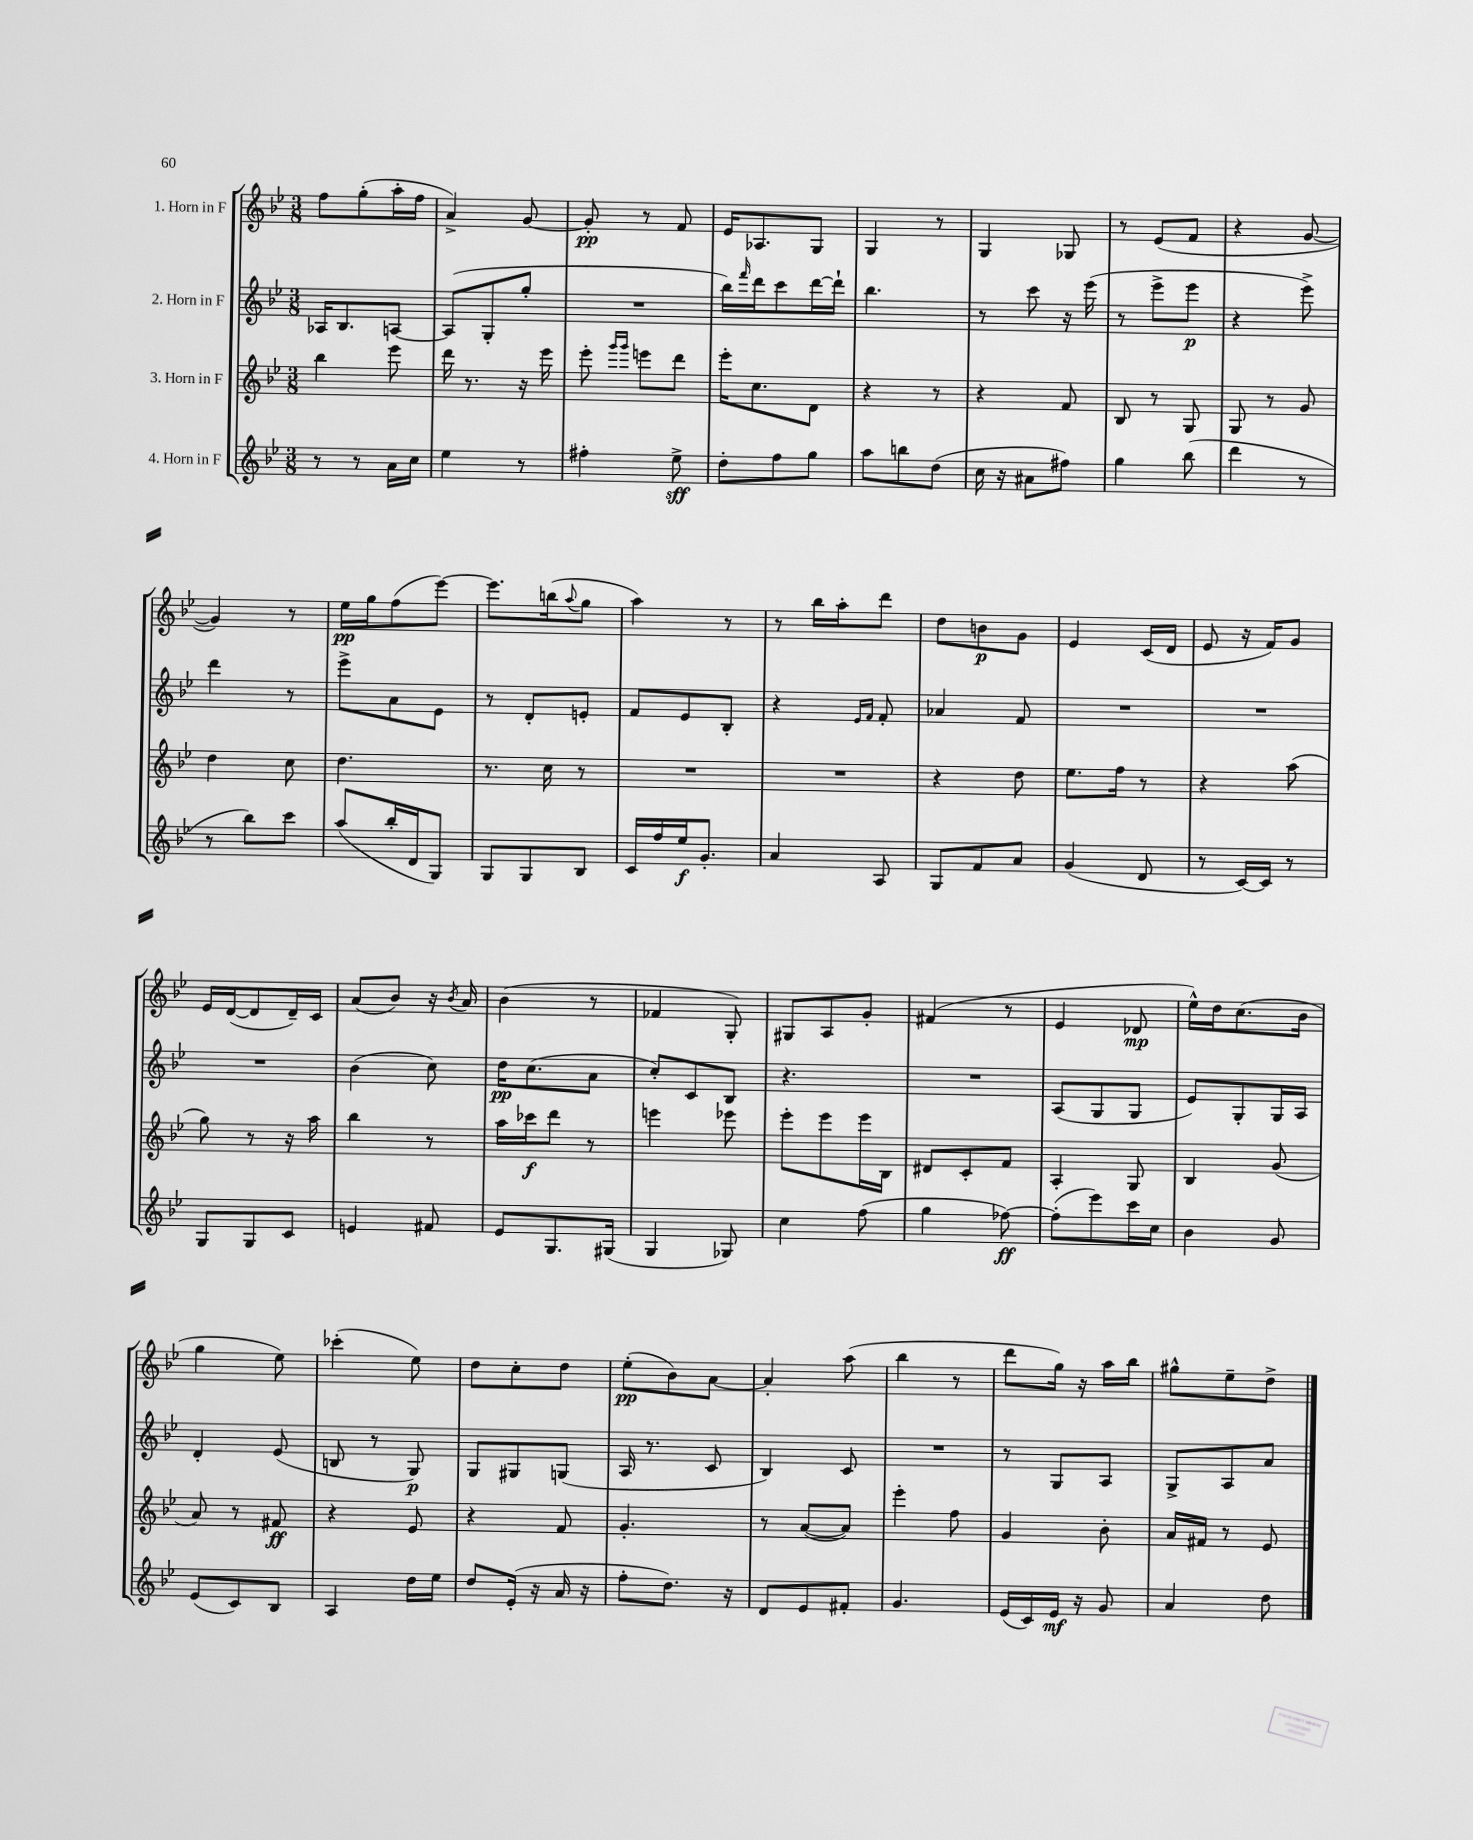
<<
\new StaffGroup <<
\new Staff = "s0" \with { instrumentName = "1. Horn in F" } {
    \clef treble \key bes \major \numericTimeSignature \time 3/8
    f''8 g''8-.( a''16-. f''16 |
    a'4->) g'8~ |
    g'8-.\pp r8 f'8 |
    ees'16 aes8. g8 |
    g4 r8 |
    g4 ges8 |
    r8 ees'8( f'8 |
    r4 g'8~ |
    g'4) r8 |
    ees''16\pp g''16 f''8( ees'''8~) |
    ees'''8. b''16( \appoggiatura { a''8 } g''8 |
    a''4) r8 |
    r8 bes''16 a''16-. d'''8 |
    d''8 b'8\p g'8 |
    ees'4 c'16( d'16 |
    ees'8 r16 f'16) g'8 |
    ees'16 d'16~( d'8 d'16--) c'16 |
    a'8( bes'8) r16 \acciaccatura { bes'8 } a'16 |
    bes'4( r8 |
    fes'4 g8-.) |
    gis8 a8 g'8-. |
    fis'4( r8 |
    ees'4 des'8\mp |
    ees''16-^) d''16 c''8.( bes'16 |
    g''4 ees''8) |
    ces'''4-.( ees''8) |
    d''8 c''8-. d''8 |
    ees''8-.\pp( bes'8) a'8~ |
    a'4-. a''8( |
    bes''4 r8 |
    d'''8 g''16) r16 a''16 bes''16 |
    gis''8-^ ees''8-- d''8-> \bar "|." |
}
\new Staff = "s1" \with { instrumentName = "2. Horn in F" } {
    \clef treble \key bes \major \numericTimeSignature \time 3/8
    aes16 bes8. a8~ |
    a8( g8-. g''8-. |
    R4. |
    bes''16) \grace { f'''16 } d'''16 c'''8 d'''16~ d'''16-! |
    bes''4. |
    r8 c'''8 r16 ees'''16( |
    r8 ees'''8-> ees'''8\p |
    r4 ees'''8->) |
    d'''4 r8 |
    ees'''8-> a'8 ees'8 |
    r8 d'8-. e'8-. |
    f'8 ees'8 bes8-. |
    r4 \grace { ees'16 f'16 } f'8-. |
    aes'4 f'8 |
    R4. |
    R4. |
    R4. |
    bes'4( c''8) |
    d''16\pp c''8.( a'8 |
    c''8-.) c'8 bes8 |
    r4. |
    R4. |
    a8( g8 g8 |
    ees'8) g8-. g16 a16 |
    d'4-. ees'8( |
    b8 r8 g8\p) |
    g8 gis8 g8( |
    a16 r8. c'8 |
    bes4) c'8 |
    R4. |
    r8 g8 a8 |
    g8-> a8 a'8 \bar "|." |
}
\new Staff = "s2" \with { instrumentName = "3. Horn in F" } {
    \clef treble \key bes \major \numericTimeSignature \time 3/8
    bes''4 ees'''8 |
    d'''16 r8. r16 ees'''16 |
    ees'''8-. \grace { g'''16 g'''16 } e'''8 d'''8 |
    ees'''16-. c''8. d'8 |
    r4 r8 |
    r4 f'8 |
    bes8 r8 g8 |
    g8 r8 g'8 |
    d''4 c''8 |
    d''4. |
    r8. c''16 r8 |
    R4. |
    R4. |
    r4 d''8 |
    ees''8. f''16 r8 |
    r4 a''8( |
    g''8) r8 r16 a''16 |
    bes''4 r8 |
    a''16 ces'''16\f d'''8 r8 |
    e'''4 ees'''8 |
    ees'''8-. ees'''8 ees'''16 bes16 |
    dis'8 c'8-. f'8 |
    a4-. g8 |
    bes4 g'8( |
    a'8) r8 fis'8\ff |
    r4 ees'8 |
    r4 f'8 |
    g'4.-. |
    r8 a'8~( a'8) |
    ees'''4-. f''8 |
    g'4 bes'8-. |
    a'16 fis'16 r8 ees'8 \bar "|." |
}
\new Staff = "s3" \with { instrumentName = "4. Horn in F" } {
    \clef treble \key bes \major \numericTimeSignature \time 3/8
    r8 r8 a'16 c''16 |
    ees''4 r8 |
    fis''4-. ees''8->\sff |
    d''8-. f''8 g''8 |
    a''8 b''8 d''8( |
    c''16 r16 ais'8 fis''8) |
    g''4 bes''8( |
    d'''4 r8 |
    r8 bes''8) c'''8 |
    a''8( bes''16-. d'16 g8) |
    g8 g8 bes8 |
    c'16 f''16 ees''16\f g'8.-. |
    a'4 a8 |
    g8 f'8 a'8 |
    g'4( d'8 |
    r8 c'16~) c'16 r8 |
    g8 g8 c'8 |
    e'4 fis'8 |
    ees'8 g8. gis16( |
    g4 ges8) |
    c''4 f''8( |
    g''4 fes''8~\ff) |
    fes''8-.( ees'''8) c'''16 c''16 |
    bes'4 g'8 |
    ees'8( c'8) bes8 |
    a4 d''16 ees''16 |
    d''8 ees'16-.( r16 a'16 r16 |
    f''8-. d''8.) r16 |
    d'8 ees'8 fis'8-. |
    g'4. |
    ees'16( c'16) ees'16\mf r16 g'8 |
    a'4 d''8 \bar "|." |
}
>>
>>
\layout { \context { \Score \remove "Bar_number_engraver" } }
